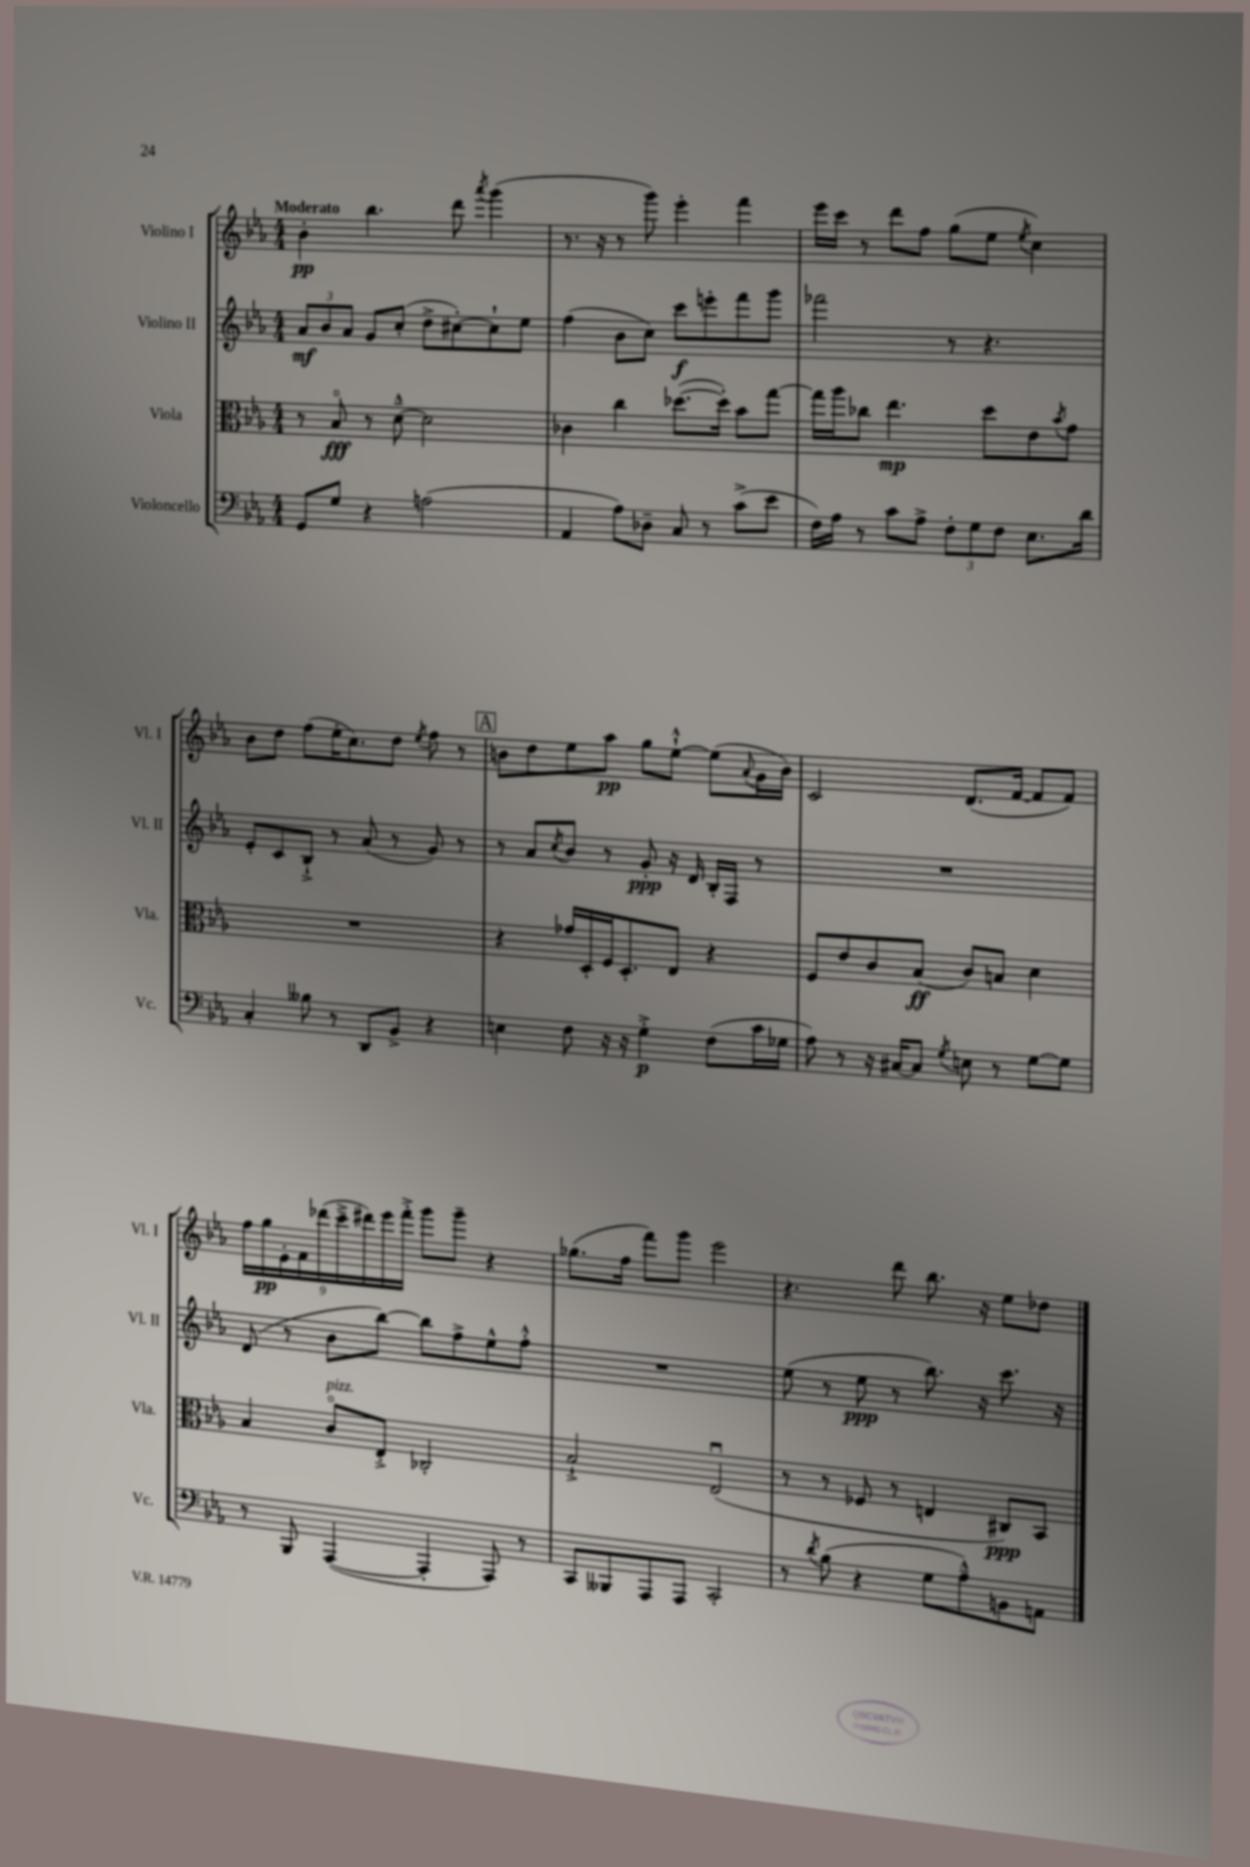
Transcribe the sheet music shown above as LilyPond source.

<<
\new StaffGroup <<
\new Staff = "s0" \with { instrumentName = "Violino I" shortInstrumentName = "Vl. I" } {
    \clef treble \key ees \major \numericTimeSignature \time 4/4 \tempo "Moderato"
    bes'4-.\pp bes''4. d'''8 \acciaccatura { aes'''8 } g'''4( |
    r8. r16 r8 g'''8) ees'''4-. f'''4 |
    ees'''16 c'''16 r8 d'''8 f''8 g''8( ees''8 \acciaccatura { ees''8 } c''4) |
    bes'8 d''8 f''8( ees''16-. c''8.) d''8 \acciaccatura { ees''8 } f''8 r8 |
    \mark \markup { \box "A" } b'8 d''8 ees''8 aes''8\pp g''8 ees''8~-!-^ ees''8( \appoggiatura { aes'8 } g'16 b'16) |
    c'2 d'8.( f'16~ f'8 f'8) |
    \tuplet 9/8 { f''16 g''16\pp ees'16-. f'16 des'''16( c'''16---> dis'''16) ees'''16 f'''16-.-> } g'''8 g'''8-- r4 |
    ges''8.( f''16 f'''8) g'''8 ees'''2 |
    r4. d'''8 bes''8. r16 ees''8 des''8 \bar "|." |
}
\new Staff = "s1" \with { instrumentName = "Violino II" shortInstrumentName = "Vl. II" } {
    \clef treble \key ees \major \numericTimeSignature \time 4/4
    \tuplet 3/2 { aes'8\mf bes'8 aes'8 } g'8 c''8-.( d''8-> cis''8~-.) cis''8-! ees''8 |
    f''4( bes'8 c''8) c'''8\f e'''8-. f'''8 g'''8 |
    fes'''2 r8 r4. |
    ees'8-. c'8 bes8-!-> r8 aes'8( r8 g'8) r8 |
    \mark \markup { \box "A" } r8 aes'8 \acciaccatura { c''8 } bes'8 r8 g'8-.\ppp r16 d'16 bes16-. f16 r8 |
    R1 |
    d'8( r8 bes'8 bes''8~) bes''8 f''8-> ees''8-^ f''8-.-^ |
    R1 |
    ees''8( r8 ees''8\ppp r8 bes''8.) r16 c'''8. r16 \bar "|." |
}
\new Staff = "s2" \with { instrumentName = "Viola" shortInstrumentName = "Vla." } {
    \clef alto \key ees \major \numericTimeSignature \time 4/4
    r8 bes8\flageolet\fff r8 d'8~---^ d'2 |
    ces'4 c''4 des''8.~( des''16-.) bes'8 g''8~ |
    g''16 aes''16 ces''8 ees''4.\mp d''8 ees'8 \acciaccatura { bes'8 } g'8 |
    R1 |
    \mark \markup { \box "A" } r4 ges'16 d16-. f16 d8.-. ees8 r4 |
    f8 ees'8 c'8 bes8\ff( c'8) b8 d'4 |
    bes4 c'8\flageolet^\markup { \italic "pizz." } ees8-.-> ces2-. |
    bes2-!-> ees2\downbow( |
    r8 r8 fes8 r8 e4 cis8\ppp) bes,8 \bar "|." |
}
\new Staff = "s3" \with { instrumentName = "Violoncello" shortInstrumentName = "Vc." } {
    \clef bass \key ees \major \numericTimeSignature \time 4/4
    g,8 g8 r4 a2( |
    aes,4 aes8) des8-- c8 r8 c'8->( ees'8 |
    f16) aes16 r8 c'8 aes8-> \tuplet 3/2 { f8-. g8 f8 } ees8. d'16 |
    c4-. beses8 r8 d,8 bes,8-> r4 |
    \mark \markup { \box "A" } e4 f8 r16 r16 g4-.->\p f8( c'16 ges16 |
    aes8) r8 r16 cis16~ cis8 \acciaccatura { g8 } e8 r8 g8~ g8 |
    r8 bes,,8 aes,,4~( aes,,4-. aes,,8) r8 |
    c,8 beses,,8 aes,,8 aes,,8 c,2-. |
    r8 \acciaccatura { d'8 } bes8( r4 g8 aes8---^) b,8 a,8 \bar "|." |
}
>>
>>
\layout { \context { \Score \remove "Bar_number_engraver" } }
